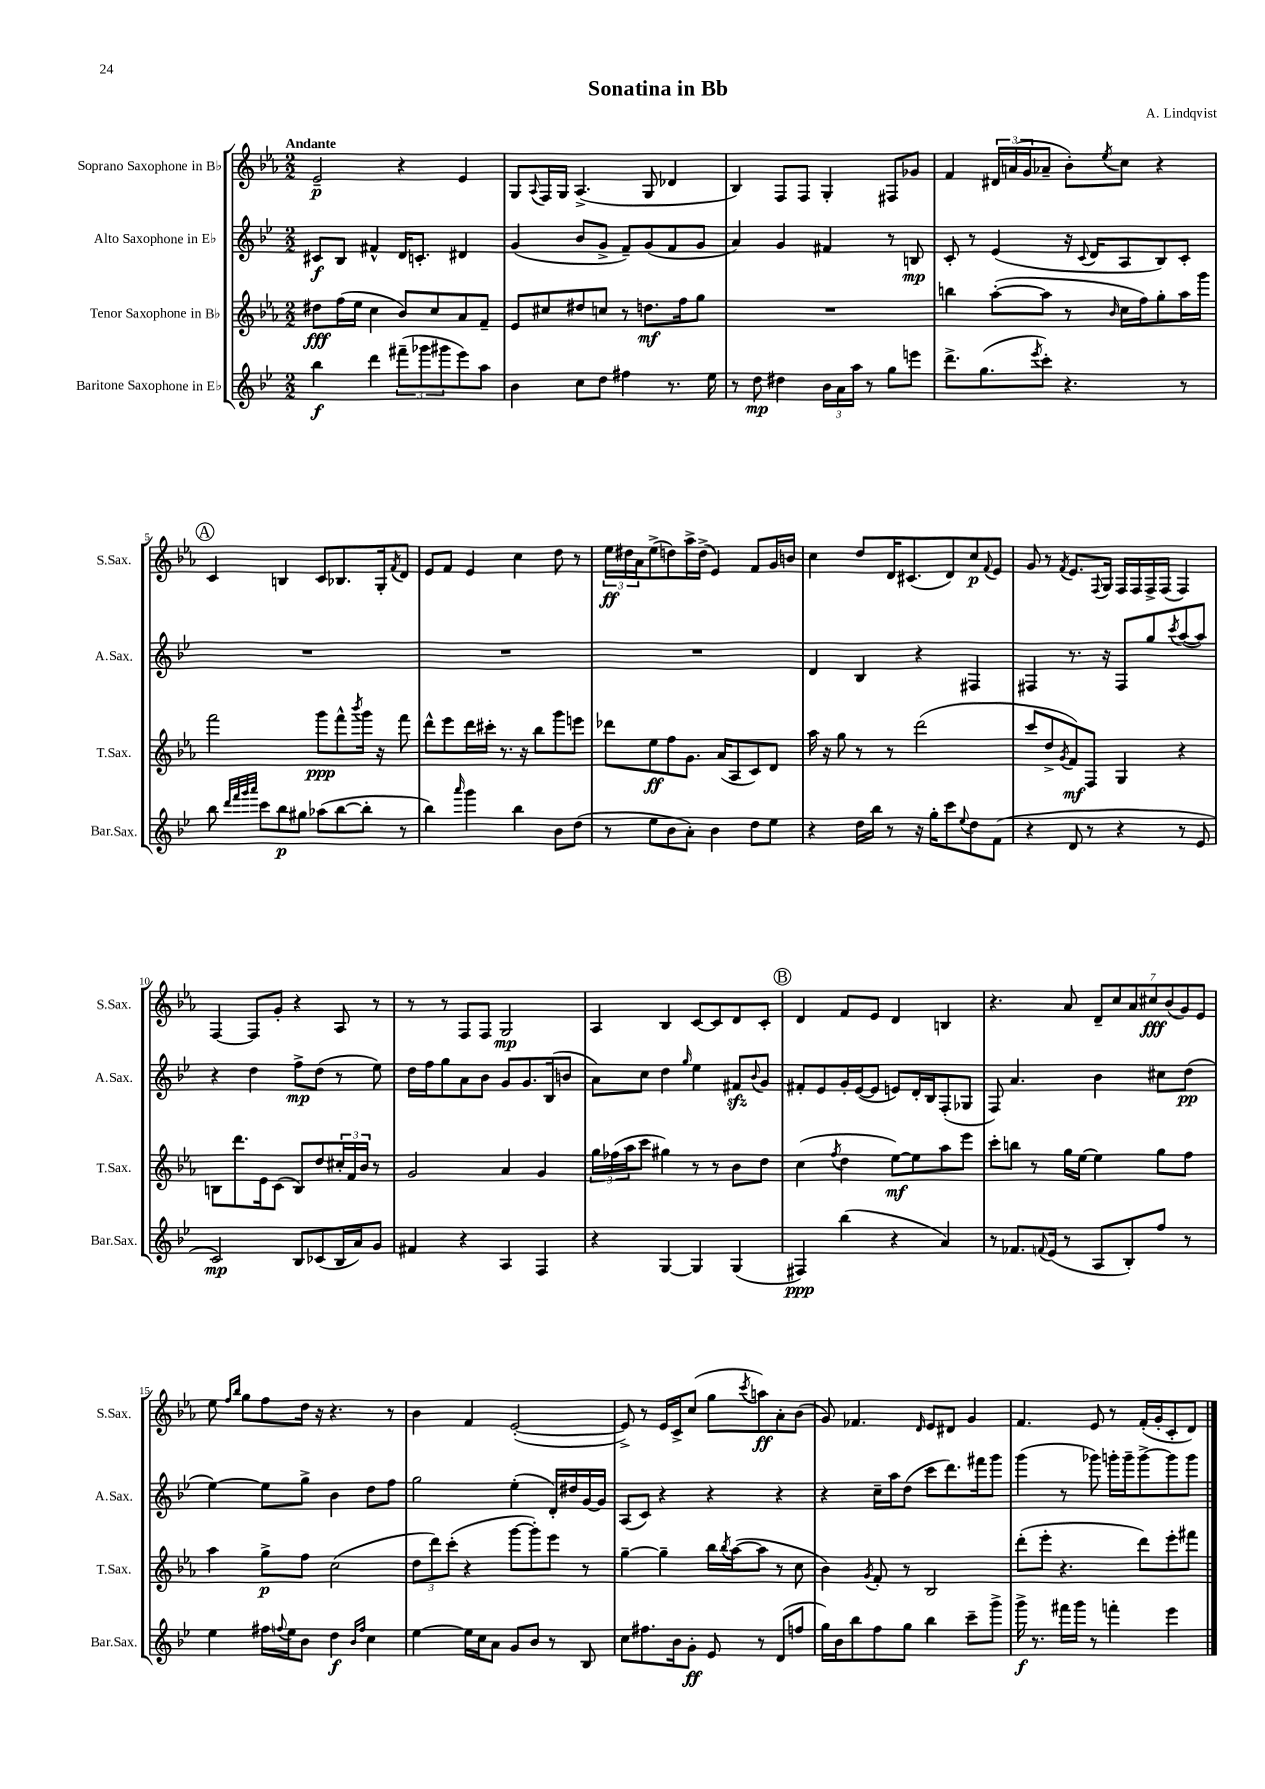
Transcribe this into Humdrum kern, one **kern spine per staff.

**kern	**kern	**kern	**kern
*staff4	*staff3	*staff2	*staff1
*clefG2	*clefG2	*clefG2	*clefG2
*k[b-e-]	*k[b-e-a-]	*k[b-e-]	*k[b-e-a-]
*M2/2	*M2/2	*M2/2	*M2/2
4bb-	8dd#	8c#	2e-~
.	(16ff	8B-	.
.	16ee-	.	.
4ddd	4cc	4f#^^	.
(12fff#~	8b-)	16d	4r
.	.	8.c'	.
12ggg-	.	.	.
.	8cc	.	.
12ggg#	.	.	.
8eee-)	8a-	4d#	4e-
8aa	8f~	.	.
=	=	=	=
4b-	8e-	(4g	8G
.	.	.	8qqA-
.	8cc#	.	16F
.	.	.	16G
8cc	8dd#	8b-	(4.A-^
8dd	8cc	8g^	.
4ff#	8r	8f~)	.
.	8.dd	(8g	8G
8.r	.	8f	4d-
.	16ff	.	.
.	8gg	8g	.
16ee-	.	.	.
=	=	=	=
8r	1r	4a)	4B-)
8dd	.	.	.
4dd#	.	4g	8F
.	.	.	8F
24b-	.	4f#	4G'
24a	.	.	.
24aa	.	.	.
8r	.	.	.
8gg	.	8r	8F#
8eee	.	8B	8g-
=	=	=	=
8.ddd^	4bb	8c'	4f
.	.	8r	.
(8.gg	.	.	.
.	([8aa-'	(4e-	24d#
.	.	.	(24a
.	.	.	24g
8qeee-	.	.	.
8ccc')	8aa-]	.	8a-~
4.r	8r	16r	8b-')
.	.	8qqc	.
.	.	16d	.
.	16qqb-	.	8qee-
.	16cc	8A	8cc
.	16ff)	.	.
.	8gg'	8B-)	4r
8r	16aa-	8c'	.
.	16ggg	.	.
=	=	=	=
8bb-	2fff	1r	4c
32qqddd	.	.	.
32qqfff	.	.	.
32qqggg	.	.	.
32qqaaa	.	.	.
8ccc	.	.	.
8bb-	.	.	4B
8gg#	.	.	.
(8aa-	8ggg	.	8c
[8bb-	8fff^^	.	8.B-
.	8qbbb-	.	.
8bb-']	16ggg	.	.
.	16r	.	16G'
.	.	.	8qf
8r	8fff	.	8d
=	=	=	=
4bb-)	8ddd^^	1r	8e-
.	8eee-	.	8f
16qqaaa	.	.	.
4ggg	16ddd	.	4e-
.	16ccc#'	.	.
.	8.r	.	.
4bb-	.	.	4cc
.	16r	.	.
.	8bb-	.	.
8b-	8ggg	.	8dd
(8dd	8eee	.	8r
=	=	=	=
8r	8ddd-	1r	24ee-
.	.	.	24dd#
.	.	.	24a-
8ee-	8ee-	.	(8ee-^
8b-	8ff	.	8dd)
8a')	8.g	.	16aa-^
.	.	.	(16dd^
4b-	.	.	4e-)
.	(16a-	.	.
.	8A-	.	.
8dd	8c)	.	8f
8ee-	8d	.	16g
.	.	.	16b
=	=	=	=
4r	16aa-	4d	4cc
.	16r	.	.
.	8gg	.	.
16dd	8r	4B-	8dd
16bb-	.	.	.
8r	8r	.	16d
.	.	.	(8.c#
16r	(2ddd	4r	.
16gg'	.	.	.
8ccc	.	.	8d)
8qqee-	.	.	.
8dd	.	4F#	8cc
.	.	.	8qqf
(8f	.	.	8e-
=	=	=	=
4r	8ccc	4F#	8g
.	8dd^	.	8r
.	8qg	.	8qf
8d	8f)	8.r	8.e-
8r	8F	.	.
.	.	.	8qqF
.	.	16r	16G
4r	4G	8F#	16F
.	.	.	16F
.	.	8gg	16F^
.	.	.	(16F
.	.	8qccc	.
8r	4r	([8aa	4F)
8e-	.	8aa])	.
=	=	=	=
2c)	8B	4r	[4F
.	8.ddd	.	.
.	.	4dd	8F]
.	16e-	.	.
.	(8c	.	8g'
8B-	8B)	8ff^	4r
(8c-	8dd	(8dd	.
16B-	24cc#'	8r	8A-
.	24f	.	.
16a)	.	.	.
.	24b-	.	.
8g	8r	8ee-)	8r
=	=	=	=
4f#	2g	16dd	8r
.	.	16ff	.
.	.	8gg	8r
4r	.	8a	8F
.	.	8b-	8F
4A	4a-	8g	2G
.	.	8.g	.
4F	4g	.	.
.	.	(16B-	.
.	.	8b	.
=	=	=	=
4r	24gg	8a)	4A-
.	(24ff-	.	.
.	24aa-	.	.
.	8ccc	8cc	.
[4G	4gg#)	4dd	4B-
.	.	16qqgg	.
4G]	8r	4ee-	[8c
.	8r	.	8c]
(4G	8b-	8f#	8d
.	.	8qqb-	.
.	8dd	8g	8c'
=	=	=	=
4F#)	(4cc	8f#'	4d
.	.	8e-	.
.	8qff	.	.
(4bb-	4dd	16g'	8f
.	.	([16e-	.
.	.	8e-]	8e-
4r	[8ee-)	8e)	4d
.	8ee-]	16d'	.
.	.	16B-	.
4a)	8aa-	(8F'	4B
.	8eee-	8G-	.
=	=	=	=
8r	8ccc'	8F)	4.r
8.f-	8bb	4.a	.
.	8r	.	.
8qqf	.	.	.
(16e-	.	.	.
8r	16gg	.	8a-
.	[16ee-	.	.
8A	4ee-]	4b-	14d~
.	.	.	14cc
8B-')	.	.	.
.	.	.	14a-
.	.	.	14cc#
8ff	8gg	8cc#	.
.	.	.	(14b-
.	.	.	14g)
8r	8ff	(8dd	.
.	.	.	14e-
=	=	=	=
4ee-	4aa-	[4ee-)	8ee-
.	.	.	16qqff
.	.	.	16qqbb-
.	.	.	8gg
16ff#	8gg^	8ee-]	8ff
8qqff	.	.	.
16ee-	.	.	.
8b-	8ff	8gg^	16dd
.	.	.	16r
4dd	(2cc	4b-	4.r
16qqb-	.	.	.
16qqff	.	.	.
4cc	.	8dd	.
.	.	8ff	8r
=	=	=	=
[4ee-	12dd	2gg	4b-
.	12ddd)	.	.
.	(12ccc'	.	.
16ee-]	4r	.	4f
16cc	.	.	.
8a	.	.	.
8g	[8ggg	(4ee-'	([2e-'
8b-	8ggg'])	.	.
8r	8eee-	16d')	.
.	.	16dd#	.
8B-	8r	[16g	.
.	.	16g]	.
=	=	=	=
8cc	[4gg~	(8A	8e-^])
8.ff#	.	8c)	8r
.	4gg~]	4r	16e-
16b-	.	.	16c^
8g'	.	.	(8cc
8e-	16bb-	4r	8gg
.	8qbb-	.	.
.	([16aa-	.	.
.	.	.	8qccc
8r	8aa-]	.	8aa)
(8d	8r	4r	8a-'
8ff	8cc	.	(8b-
=	=	=	=
16gg)	4b-)	4r	8g)
16b-	.	.	.
8bb-	.	.	4.f-
.	8qg	.	.
8ff	8f'	16cc~	.
.	.	16aa	.
8gg	8r	(8dd	.
.	.	.	16qqd
4bb-	2B-	8ccc	8e-
.	.	8.ddd)	8d#
8ccc~	.	.	4g
.	.	16fff#	.
8ggg^	.	8ggg	.
=	=	=	=
16ggg^	(8ddd'	(4ggg	4.f
8.r	.	.	.
.	8eee-'	.	.
16fff#	4.r	8r	.
16ggg	.	.	.
8r	.	8ggg-)	8e-
4fff'	.	16ggg'	8r
.	.	16ggg~	.
.	8ddd)	[8ggg^	(16f'
.	.	.	16g'
4eee-	8eee-'	8ggg]	8c'
.	8fff#	8ggg	8d)
==	==	==	==
*-	*-	*-	*-
